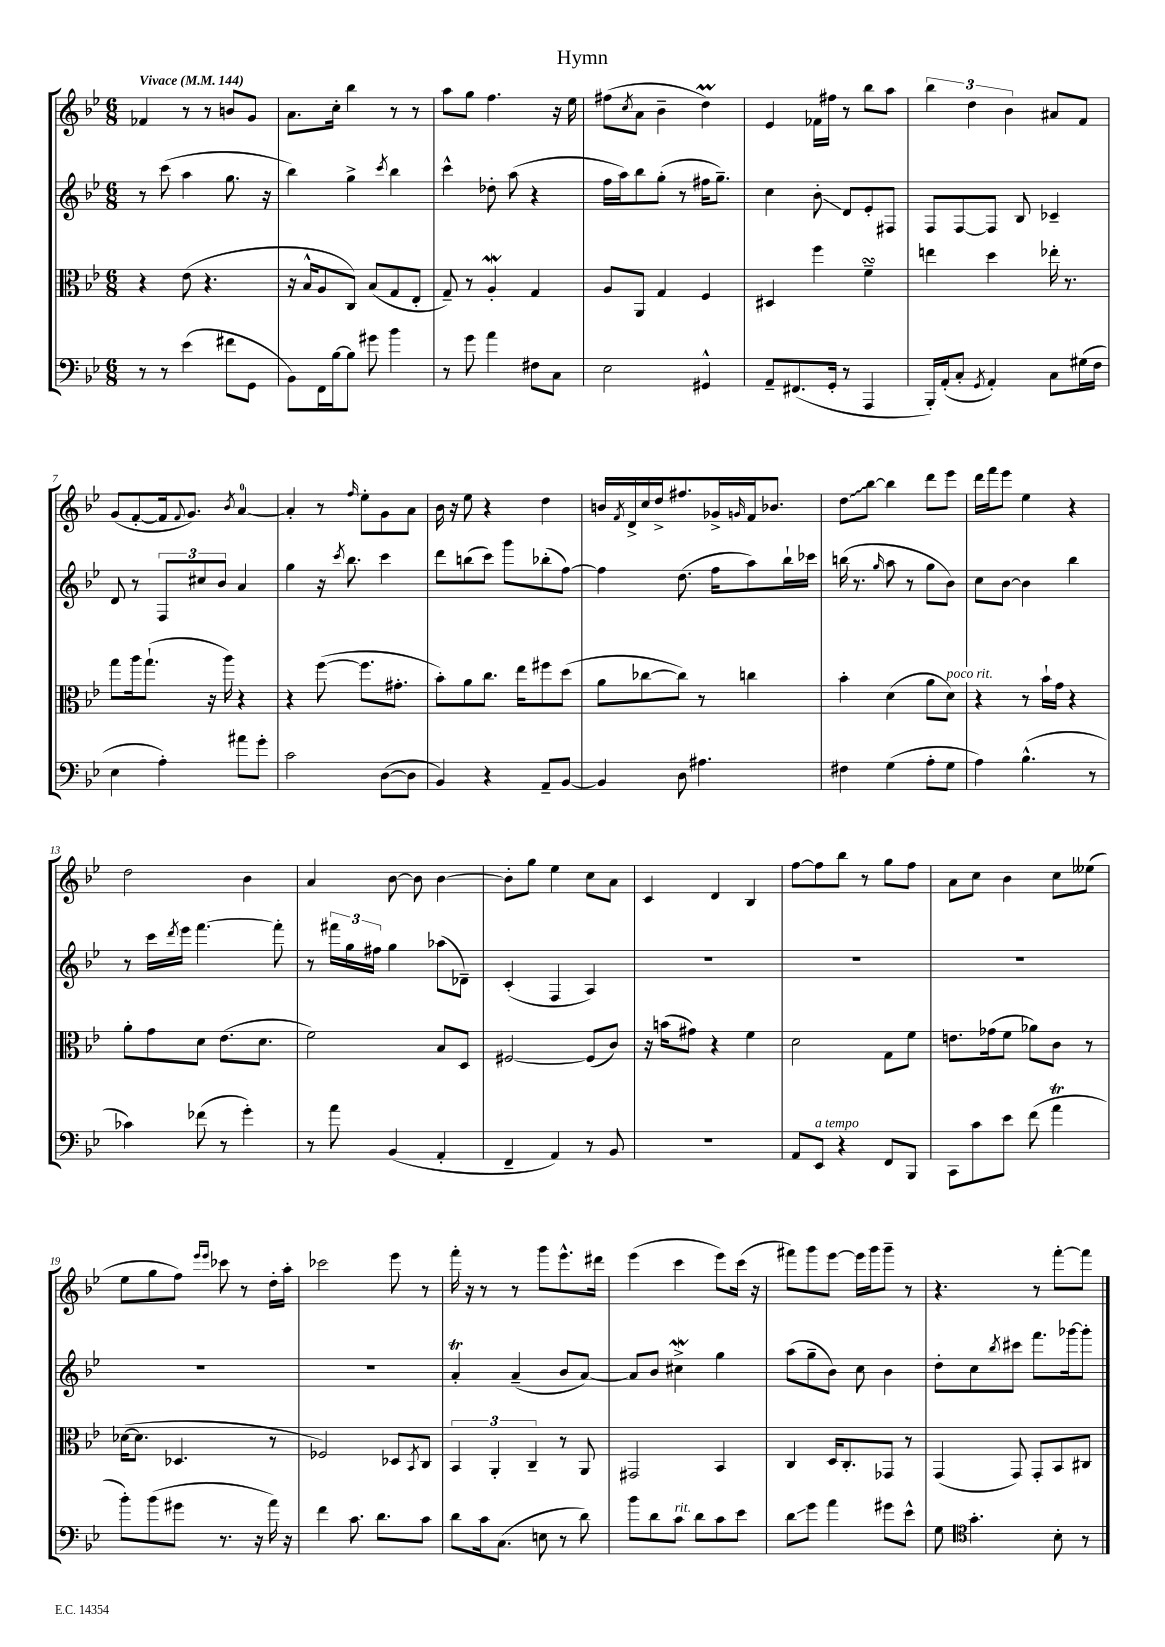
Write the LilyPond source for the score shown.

\header { title = "Hymn" }
<<
\new StaffGroup <<
\new Staff = "s0" {
    \clef treble \key bes \major \numericTimeSignature \time 6/8 \tempo "Vivace" 4 = 144
    fes'4 r8 r8 b'8 g'8 |
    a'8. c''16-. bes''4 r8 r8 |
    a''8 g''8 f''4. r16 ees''16 |
    fis''8( \acciaccatura { c''8 } a'8 bes'4-- d''4\prall) |
    ees'4 fes'16 fis''16 r8 bes''8 a''8 |
    \tuplet 3/2 { bes''4 d''4 bes'4 } ais'8 f'8 |
    g'8( f'8~-. f'16 \appoggiatura { f'8 } g'8.) \acciaccatura { bes'8 } a'4-0~ |
    a'4-. r8 \grace { f''16 } ees''8-. g'8 a'8 |
    bes'16 r16 ees''8 r4 d''4 |
    b'16 \acciaccatura { f'8 } d'16-> c''16 d''16-> fis''8. ges'16-> \grace { g'16 } f'16 bes'8. |
    \once \override Glissando.style = #'zigzag d''8\glissando bes''8~ bes''4 d'''8 ees'''8 |
    d'''16 f'''16 ees'''8 ees''4 r4 |
    d''2 bes'4 |
    a'4 bes'8~ bes'8 bes'4~ |
    bes'8-. g''8 ees''4 c''8 a'8 |
    c'4 d'4 bes4 |
    f''8~ f''8 bes''8 r8 g''8 f''8 |
    a'8 c''8 bes'4 c''8 eeses''8( |
    ees''8 g''8 f''8) \grace { ees'''16 ees'''16 } ces'''8 r8 d''16-. a''16-. |
    ces'''2 ees'''8 r8 |
    f'''16-. r16 r8 r8 g'''8 ees'''8.-^ dis'''16 |
    ees'''4( c'''4 ees'''8) c'''16( r16 |
    fis'''8) g'''8 ees'''8~ ees'''16 g'''16 g'''8-- r8 |
    r4. r8 f'''8~-. f'''8 \bar "|." |
}
\new Staff = "s1" {
    \clef treble \key bes \major \numericTimeSignature \time 6/8
    r8 c'''8( a''4 g''8. r16 |
    bes''4) g''4-> \acciaccatura { c'''8 } bes''4 |
    c'''4-^ des''8-. a''8( r4 |
    f''16 a''16) bes''8 g''8-.( r8 fis''16 g''8.--) |
    c''4 bes'8-.\glissando d'8 ees'8-. fis8 |
    f8 f8~ f8 bes8 ces'4-- |
    d'8 r8 \tuplet 3/2 { f8 cis''8 bes'8 } a'4 |
    g''4 r16 \acciaccatura { c'''8 } bes''8. c'''4 |
    d'''8 b''8( c'''8) g'''8 bes''8-.( f''8~) |
    f''4 d''8.( f''16 a''8) bes''16-! ces'''16 |
    b''16( r8. \grace { g''16 } a''8 r8 g''8 bes'8) |
    c''8 bes'8~ bes'4 bes''4 |
    r8 c'''16 \acciaccatura { d'''8 } ees'''16 f'''4.~ f'''8-. |
    r8 \tuplet 3/2 { fis'''16 g''16 fis''16 } g''4 aes''8( des'8--) |
    c'4-.( f4 a4) |
    R2. |
    R2. |
    R2. |
    R2. |
    R2. |
    a'4-.\trill a'4--( bes'8 a'8~) |
    a'8 bes'8 cis''4->\mordent g''4 |
    a''8( g''8-- bes'8) c''8 bes'4 |
    d''8-. c''8 \acciaccatura { bes''8 } cis'''8 f'''8. ges'''16~ ges'''8-. \bar "|." |
}
\new Staff = "s2" {
    \clef alto \key bes \major \numericTimeSignature \time 6/8
    r4 ees'8( r4. |
    r16 bes16-^ a8 c8) bes8( g8 ees8-. |
    g8--) r8 a4-.\mordent g4 |
    a8 a,8 g4 f4 |
    dis4 f''4 f'4--\turn |
    e''4 d''4 ees''16-. r8. |
    g''8 a''16 g''8.-!( r16 a''16) r4 |
    r4 f''8~( f''8. gis'8.-. |
    bes'8-.) a'8 c''8. ees''16 fis''8 d''8( |
    a'8 ces''8~ ces''8) r8 c''4 |
    bes'4-. d'4( a'8 d'8^\markup { \italic "poco rit." }) |
    r4 r8 bes'16-! g'16 r4 |
    a'8-. g'8 d'8 ees'8.( d'8. |
    f'2) bes8 d8 |
    fis2~ fis8( c'8) |
    r16 b'16( gis'8) r4 f'4 |
    d'2 g8 f'8 |
    e'8. ges'16( f'8 aes'8) c'8 r8 |
    des'16~( des'8. des4. r8 |
    fes2) des8 \acciaccatura { bes,8 } c8 |
    \tuplet 3/2 { bes,4 a,4-. c4-- } r8 a,8 |
    gis,2 bes,4 |
    c4 d16 c8.-. ges,8 r8 |
    g,4( g,8) g,8-. bes,8 cis8 \bar "|." |
}
\new Staff = "s3" {
    \clef bass \key bes \major \numericTimeSignature \time 6/8
    r8 r8 ees'4( fis'8 g,8 |
    bes,8) f,16 bes16~ bes8 gis'8 bes'4 |
    r8 g'8 a'4 fis8 c8 |
    ees2 gis,4-^ |
    a,8-- fis,8.( g,16-. r8 a,,4 |
    bes,,16-.) a,16-.( c8-. \acciaccatura { g,8 } a,4-.) c8 gis16( f16 |
    ees4 a4-.) ais'8 g'8-. |
    c'2 d8~( d8 |
    bes,4) r4 a,8-- bes,8~ |
    bes,4 d8 ais4. |
    fis4 g4( a8-. g8 |
    a4) bes4.-^( r8 |
    ces'4) fes'8( r8 g'4-.) |
    r8 a'8 bes,4( a,4-. |
    f,4-- a,4) r8 bes,8 |
    R2. |
    a,8 ees,8^\markup { \italic "a tempo" } r4 f,8 bes,,8 |
    c,8 c'8 ees'8 f'8( a'4\trill |
    bes'8-.) bes'8( gis'8 r8. r16 a'16) r16 |
    f'4 c'8. d'8. c'8 |
    d'8 c'16 c8.( e8 r8 d'8) |
    bes'8 d'8 c'8^\markup { \italic "rit." } d'8 c'8 ees'8 |
    d'8\glissando g'8 a'4 gis'8 ees'8-^ |
    g8 \clef tenor g'4.-. bes8-. r8 \bar "|." |
}
>>
>>
